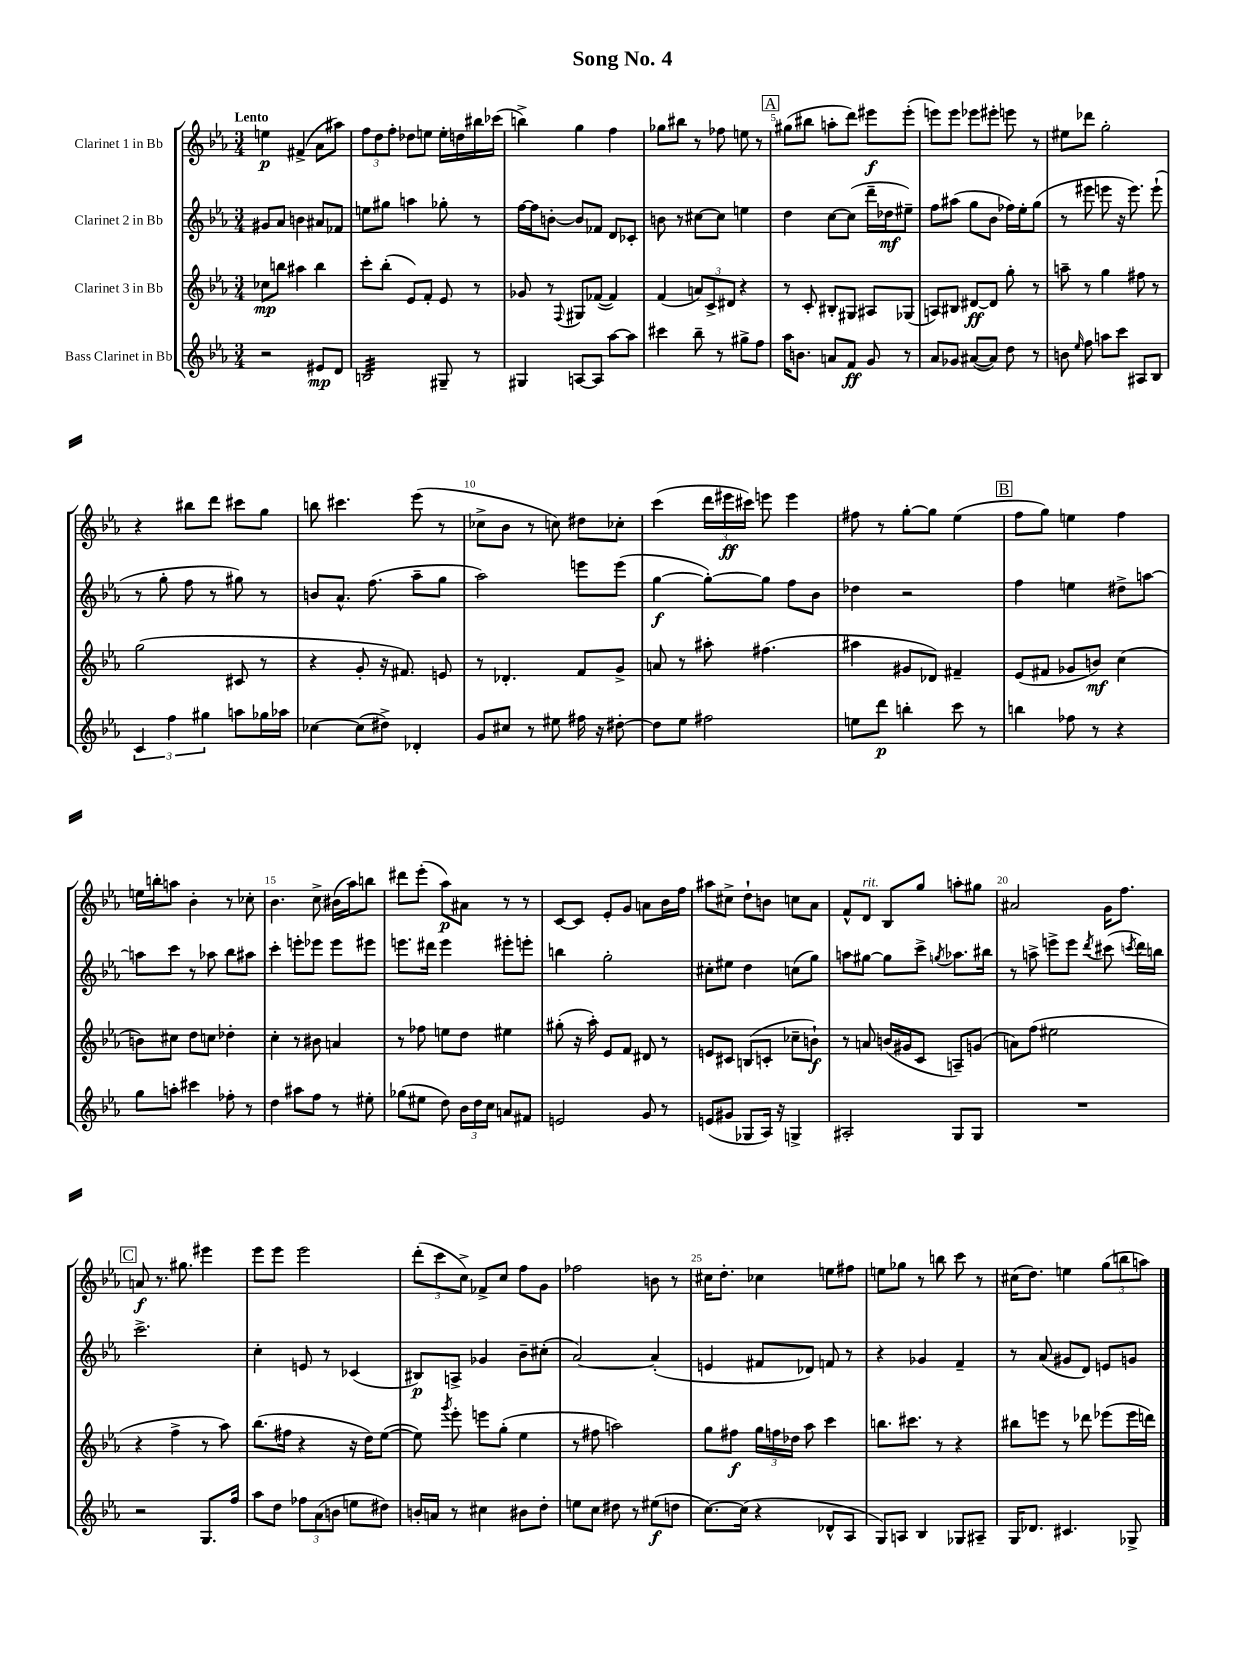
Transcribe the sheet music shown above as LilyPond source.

\header { title = "Song No. 4" }
<<
\new StaffGroup <<
\new Staff = "s0" \with { instrumentName = "Clarinet 1 in Bb" } {
    \clef treble \key ees \major \numericTimeSignature \time 3/4 \tempo "Lento"
    \autoBeamOff e''4\p fis'4->( aes'8[ ais''8]) |
    \tuplet 3/2 { f''8[ d''8 f''8]-. } des''8[ e''8] e''16[-. d''16 bis''16 ces'''16]( |
    b''4->) g''4 f''4 |
    ges''8[ bis''8] r8 fes''8 e''8 r8 |
    \mark \markup { \box "A" } gis''8[( bis''8] a''8[-. d'''8]) eis'''8[\f eis'''8]-.( |
    e'''8[) e'''8] ees'''8[ eis'''8]-. e'''8 r8 |
    eis''8[ des'''8] g''2-. |
    r4 bis''8[ d'''8] cis'''8[ g''8] |
    b''8 cis'''4. ees'''8( r8 |
    ces''8[-> bes'8] r8 c''8) dis''8[ ces''8]-. |
    c'''4( \tuplet 3/2 { d'''16[ eis'''16\ff cis'''16]) } e'''8 e'''4 |
    fis''8 r8 g''8[~-. g''8] ees''4( |
    \mark \markup { \box "B" } f''8[ g''8]) e''4 f''4 |
    e''16[ b''16-. a''8] bes'4-. r8 ces''8-. |
    bes'4. c''8-> bis'16[( aes''16) b''8] |
    dis'''8[ ees'''8]-.( aes''8[\p) ais'8] r8 r8 |
    c'8[~ c'8] ees'8[-. g'8] a'8[ bes'16 f''16] |
    ais''8[ cis''8]-> d''8[-! b'8] c''8[ aes'8] |
    f'8[-^ d'8]^\markup { \italic "rit." } bes8[ g''8] a''8[-. gis''8] |
    ais'2 g'16[ f''8.] |
    \mark \markup { \box "C" } a'8\f r8. gis''8. eis'''4 |
    ees'''8[ ees'''8] ees'''2 |
    \tuplet 3/2 { d'''8[-.( c'''8 c''8]->) } fes'8[-> c''8] f''8[ g'8] |
    fes''2 b'8 r8 |
    cis''16[ d''8.]-. ces''4 e''8[ fis''8] |
    e''8[ ges''8] r8 b''8 c'''8 r8 |
    cis''16[( d''8.]) e''4 \tuplet 3/2 { g''8[( b''8 a''8]) } \bar "|." |
}
\new Staff = "s1" \with { instrumentName = "Clarinet 2 in Bb" } {
    \clef treble \key ees \major \numericTimeSignature \time 3/4
    \autoBeamOff gis'8[ aes'8] b'4 ais'8[ fes'8] |
    e''8[ gis''8] a''4 ges''8-. r8 |
    f''16[~ f''16 b'8]~-. b'8[ fes'8] d'8[ ces'8]-. |
    b'8 r8 cis''8[~ cis''8] e''4 |
    \mark \markup { \box "A" } d''4 c''8[~ c''8]( d'''16[-- des''16\mf eis''8]--) |
    f''8[ ais''8]( g''8[ bes'8] fes''16[) ees''16-. g''8]( |
    r8 eis'''8 e'''8 r16 e'''8.) e'''8-!( |
    r8 g''8-. f''8 r8 gis''8) r8 |
    b'8[ aes'8.]-^ f''8.( aes''8[-- g''8] |
    aes''2) e'''8[ e'''8]( |
    g''4~\f g''8[~-.) g''8] f''8[ bes'8] |
    des''4 r2 |
    \mark \markup { \box "B" } f''4 e''4 dis''8[-> a''8]~ |
    a''8[ c'''8] r8 aes''8 bes''8[ ais''8] |
    c'''4-. e'''8[-. ees'''8] ees'''8[ eis'''8] |
    e'''8.[ dis'''16] e'''4 eis'''8[-. e'''8]-. |
    b''4 g''2-. |
    cis''8[-. eis''8] d''4 c''8[( g''8]) |
    a''8[ gis''8]~ gis''8[ c'''8]-> \acciaccatura { g''8 } aes''8.[ bis''16] |
    r8 a''8-> e'''8[-> e'''8] \acciaccatura { d'''8 } cis'''8( \acciaccatura { c'''8 } d'''16[) b''16] |
    \mark \markup { \box "C" } c'''2.-> |
    c''4-. e'8 r8 ces'4( |
    bis8[\p) a8]-> ges'4 bes'8[-- cis''8]-.( |
    aes'2~) aes'4-.( |
    e'4 fis'8[ des'8]) f'8 r8 |
    r4 ges'4 f'4-- |
    r8 aes'8( gis'8[ d'8]) e'8[ g'8] \bar "|." |
}
\new Staff = "s2" \with { instrumentName = "Clarinet 3 in Bb" } {
    \clef treble \key ees \major \numericTimeSignature \time 3/4
    \autoBeamOff ces''8[\mp b''8] ais''4 b''4 |
    c'''8[-. bes''8]-.( ees'8[) f'8]-. ees'8 r8 |
    ges'8 r8 \appoggiatura { f8 } gis8[ fes'8]~( fes'4) |
    f'4( \tuplet 3/2 { a'8[) c'8-> dis'8] } r4 |
    \mark \markup { \box "A" } r8 c'8-. bis8[-. gis8] ais8[ ges8]( |
    a8[) bis8] dis'8[~\ff dis'8] g''8-. r8 |
    a''8-- r8 g''4 fis''8 r8 |
    g''2( cis'8 r8 |
    r4 g'8-. r16 fis'8.) e'8 |
    r8 des'4.-. f'8[ g'8]-> |
    a'8 r8 ais''8-. fis''4.( |
    ais''4 gis'8[ des'8]) fis'4-- |
    \mark \markup { \box "B" } ees'8[( fis'8] ges'8[ b'8]\mf) c''4( |
    b'8[) cis''8] d''8[ c''8] des''4-. |
    c''4-. r8 bis'8 a'4 |
    r8 fes''8 e''8[ d''8] eis''4 |
    gis''8-.( r16 aes''16-.) ees'8[ f'8] dis'8 r8 |
    e'8[ cis'8] b8[( c'8]-. ces''8[-- b'8]-!\f) |
    r8 a'8 b'16[( gis'16 c'8] a8[--) g'8]( |
    a'8[) f''8]( eis''2 |
    \mark \markup { \box "C" } r4 f''4-> r8 aes''8) |
    bes''8.[( fis''16] r4 r16 d''16[) ees''8]~( |
    ees''8) \acciaccatura { g'''8 } ees'''8-. e'''8[ g''8]-.( ees''4 |
    r8 fis''8 a''2) |
    g''8[ fis''8]\f \tuplet 3/2 { g''16[ f''16 des''16] } aes''8 c'''4 |
    b''8.[ cis'''8.] r8 r4 |
    bis''8[ e'''8] r8 des'''8 ees'''8[( ees'''16 d'''16]) \bar "|." |
}
\new Staff = "s3" \with { instrumentName = "Bass Clarinet in Bb" } {
    \clef treble \key ees \major \numericTimeSignature \time 3/4
    \autoBeamOff r2 eis'8[\mp d'8] |
    b2:32 gis8-- r8 |
    gis4 a8[~ a8] aes''8[~ aes''8] |
    cis'''4 bes''8-- r8 gis''8[-> f''8] |
    \mark \markup { \box "A" } aes''16[ b'8.] a'8[ f'8]\ff g'8 r8 |
    aes'8[ ges'8] ais'8[~( ais'8]) d''8 r8 |
    b'8 \grace { ees''16 } f''8 a''8[ c'''8] ais8[ bes8] |
    \tuplet 3/2 { c'4 f''4 gis''4 } a''8[ ges''16 aes''16] |
    ces''4~ ces''8[( dis''8]->) des'4-. |
    g'8[ cis''8] r8 eis''8 fis''16 r16 dis''8~-. |
    dis''8[ ees''8] fis''2 |
    e''8[ d'''8]\p b''4-. c'''8 r8 |
    \mark \markup { \box "B" } b''4 fes''8 r8 r4 |
    g''8[ a''8]-. cis'''4 fes''8-. r8 |
    d''4 ais''8[ f''8] r8 eis''8-. |
    ges''8[( eis''8] d''8) \tuplet 3/2 { bes'16[ d''16 c''16] } a'8[ fis'8] |
    e'2 g'8 r8 |
    e'8[( gis'8] ges8[ aes16]) r16 g4-> |
    ais2-. g8[ g8] |
    R2. |
    \mark \markup { \box "C" } r2 g8.[ f''16] |
    aes''8[ d''8] \tuplet 3/2 { fes''8[ aes'8( b'8] } e''8[ dis''8]) |
    b'16[-. a'16] r8 cis''4 bis'8[ d''8]-. |
    e''8[ c''8] dis''8 r8 eis''8[\f( d''8] |
    c''8.[~) c''16]( r4 des'8[-^ aes8] |
    g8[) a8] bes4 ges8[ ais8]-- |
    g16[ des'8.] cis'4. ges8-> \bar "|." |
}
>>
>>
\layout { \context { \Score \override BarNumber.break-visibility = ##(#f #t #t) barNumberVisibility = #(every-nth-bar-number-visible 5) } }
